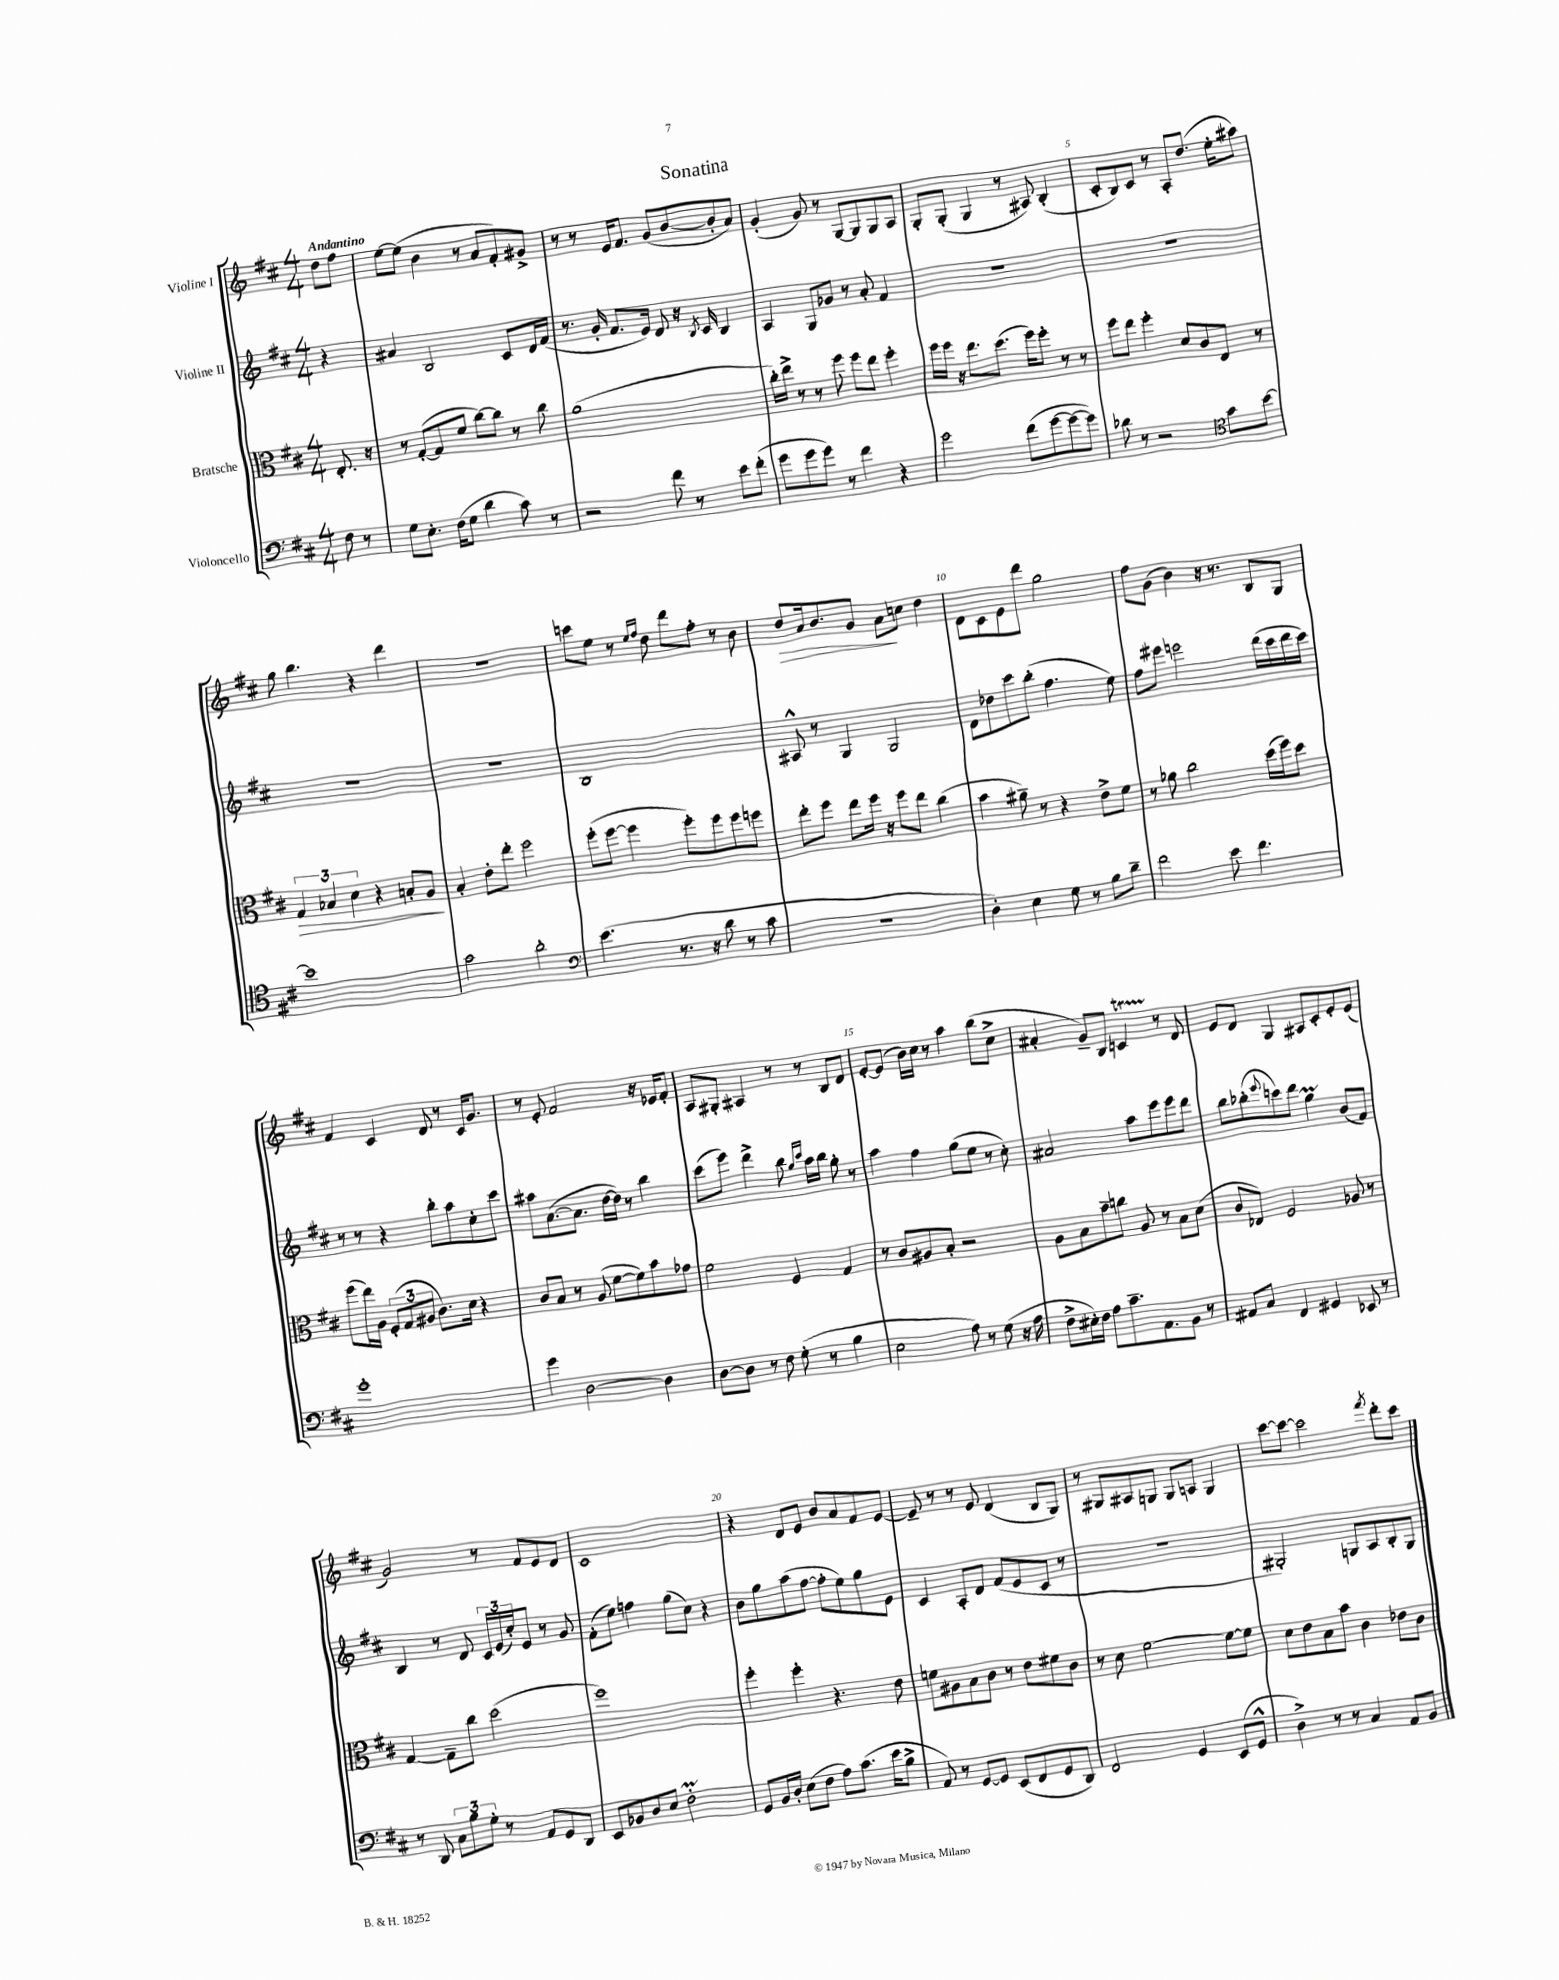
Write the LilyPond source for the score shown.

\header { title = "Sonatina" }
<<
\new StaffGroup <<
\new Staff = "s0" \with { instrumentName = "Violine I" } {
    \clef treble \key d \major \numericTimeSignature \time 4/4 \partial 4 \tempo "Andantino"
    d''8 fis''8 |
    e''8~ e''8( b'4 r8 a'8 fis'8-.) gis'8-> |
    r8 r8 e'16 fis'8. g'8( b'8~ b'8-. a'8) |
    g'4-.( g'8) r8 g8~ g8 g8 a8 |
    g8-. g8-.( g4 r8 ais8) b4-.( |
    cis'8-. b8) cis'8 r8 a8-. d''8.( e''16-. ais''8) |
    g''8 b''4. r4 d'''4 |
    r1 |
    c'''8 e''8 r8 \grace { e''16 fis''16 } d''8 d'''8 fis''8-. r8 b'8 |
    d''8\> a'16 b'8. g'8 a'8\! c''8 d''4 |
    d'8 cis'8 e'8 d'''8 g''2 |
    fis''8 g'8( b'4) r16 r8. b8 g8 |
    fis'4 cis'4 d'8 r8 cis'16 g'8. |
    r8 e'8-. fis'2 r16 ees'16 fis'8-. |
    a8 gis8-. ais4 r8 r8 b8 d'8 |
    e'8~-. e'8( b'16) cis''16 r8 a''4 b''8( cis''8-> |
    ais'4-. g'8--) b8 c'4\startTrillSpan r8\stopTrillSpan d'8 |
    e'8 d'8 g4 ais8 cis'8-. e'8-. e'8( |
    g'2) r8 fis'8 e'8 d'8 |
    cis'1 |
    r4 d'8 e'8 b'8 a'8 fis'8 e'8~ |
    e'8-- r8 r8 e'8 d'4( b8 g8) |
    r8 gis8 ais8 g8 g8 a8 g4 |
    cis'''8~ cis'''8~ cis'''2 \acciaccatura { fis'''8 } d'''8-. cis'''8 \bar "|." |
}
\new Staff = "s1" \with { instrumentName = "Violine II" } {
    \clef treble \key d \major \numericTimeSignature \time 4/4 \partial 4
    r4 |
    ais'4 b2 cis'8 d'16 fis'16( |
    r8. g'16-. fis'8. e'16) d'8 r16 \acciaccatura { b8 } cis'16 b4 |
    a4 g8 ges'8 r8 a'8-. fis'4 |
    R1 |
    R1 |
    R1 |
    R1 |
    b1 |
    ais8-^ r8 g4 g2 |
    d'8 des''8 cis'''8 b''8-.( fis''4. e''8) |
    fis''8 eis'''8 e'''2 d'''16( cis'''16 d'''16 cis'''16) |
    r8 r8 r4 b''8-. a''8 cis''8-. cis'''8 |
    ais''8 a'8.~( a'8. d''16~ d''16) r8 b''4 |
    cis'''8( e'''8) d'''4-> b''8 \grace { g''16 cis'''16 } a''16 b''16 g''8-. r8 |
    a''4 fis''4 g''8( e''8 r8 cis''8-.) |
    ais'2 a''8 e'''8 e'''8 d'''8 |
    b''8 bes''8-.( \appoggiatura { e'''8 } c'''8) d'''8 g''4\prall b'8( fis'8) |
    b4 r8 d'8 \tuplet 3/2 { cis'16 e'16( cis''16-.) } e'8 r8 g'8 |
    fis'8-.( e''8) f''4 g''8( cis''8) r4 |
    b'8 g''8 a''8( fis''8~ fis''8-. e''8) g''8 e'8 |
    cis'4 a8-. d'8 fis'8( e'8 cis'8 r8 |
    R1 |
    gis2-.) g8 a8 b8-. g8 \bar "|." |
}
\new Staff = "s2" \with { instrumentName = "Bratsche" } {
    \clef alto \key d \major \numericTimeSignature \time 4/4 \partial 4
    e8.-. r16 |
    r8 g8~-.( g8 fis'8 cis''8~) cis''8 r8 cis''8 |
    a'1( |
    cis''16-.) e''16-> r8 r8 fis''8 fis''8 e''8 fis''4-. |
    fis''16 fis''16 r16 e''8. d''8.( fis''16) fis''8-. r8 r8 |
    fis''8 e''8 fis''4-. d'8 cis'8 e8 r8 |
    \tuplet 3/2 { g4\> bes4 d'4 } r4 b8-. a8\! |
    b4-. e'8-. e''8-. fis''2 |
    fis''8-.( fis''8~ fis''4 fis''8-.) fis''8 fis''8 f''8 |
    e''8-. fis''8 e''8 fis''16 r16 fis''8 e''8 cis''4( |
    b'4 ais'8--) r8 r4 e'8-> fis'8 |
    r8 aes'8 cis''2 d''16( fis''16) d''8 |
    fis''8( e''16) a16 \tuplet 3/2 { fis8-.( g8 ais8 } cis'8.) d'16 r4 |
    cis'8 b8 r8 a8( fis'8~ fis'8) b'8 ges'8 |
    fis'2 fis4 g4 |
    r8 cis'8 ais8 b8-. r2 |
    a8 b8 b'8-- c''8 a8 r8 b8 d'8( |
    cis'8 ees8) fis2 aes8 r8 |
    g4~ g8-- cis''8 d''2( |
    fis''1) |
    fis''4-. fis''4-. r4. e'8 |
    f'8 ais8 b8 cis'8 r8 e'8 fis'8 cis'8 |
    r8 d'8 fis'2~ fis'8~ fis'8 |
    d'8 e'8 b8 b'8 cis'4 ees'8 cis'8 \bar "|." |
}
\new Staff = "s3" \with { instrumentName = "Violoncello" } {
    \clef bass \key d \major \numericTimeSignature \time 4/4 \partial 4
    fis8 r8 |
    g8 e8.-. fis16( g8 d'4 cis'8) r8 |
    r2 fis'8 r8 e'8 fis'8-.( |
    g'8 g'8 g'8) r8 fis'4 r4 |
    g'2 fis'8( g'8~ g'8~ g'8) |
    des'8 r8 r2 \clef tenor g'8 b'8~ |
    b'1 |
    g'2 a'2-. |
    \clef bass e'4.( r8. r16 d'8 r8 cis'8 |
    R1 |
    d4-.) e4 g8 r8 b8 d'8-- |
    fis'2 e'8 fis'4. |
    g'1-. |
    g'4 d2~ d4 |
    d8~ d8 r8 fis8 g8-.( r8 b4 |
    e2 a8) r8 g8( r16 a16 |
    fis8-> eis16-.) fis16 a8 cis'8.-- a,8. b,8 r8 |
    ais,8 cis8 fis,4 gis,4 ees,8 r8 |
    r8 d,8 \tuplet 3/2 { cis8 b8 g8-. } r8 a,8 g,8 d,8 |
    e,8 bes,8 d8 e8 fis2-.\prall |
    g,8 b,16 d16-. e8( fis8 a8) cis'8.( e'16 b8-> |
    a,8) r8 g,8~ g,8 e,8( fis,8 g,8 d,8) |
    fis,2 g,4 e,8( g,8-^ |
    d4->) r8 r8 cis4 a,8 b,8 \bar "|." |
}
>>
>>
\layout { \context { \Score \override BarNumber.break-visibility = ##(#f #t #t) barNumberVisibility = #(every-nth-bar-number-visible 5) } }
